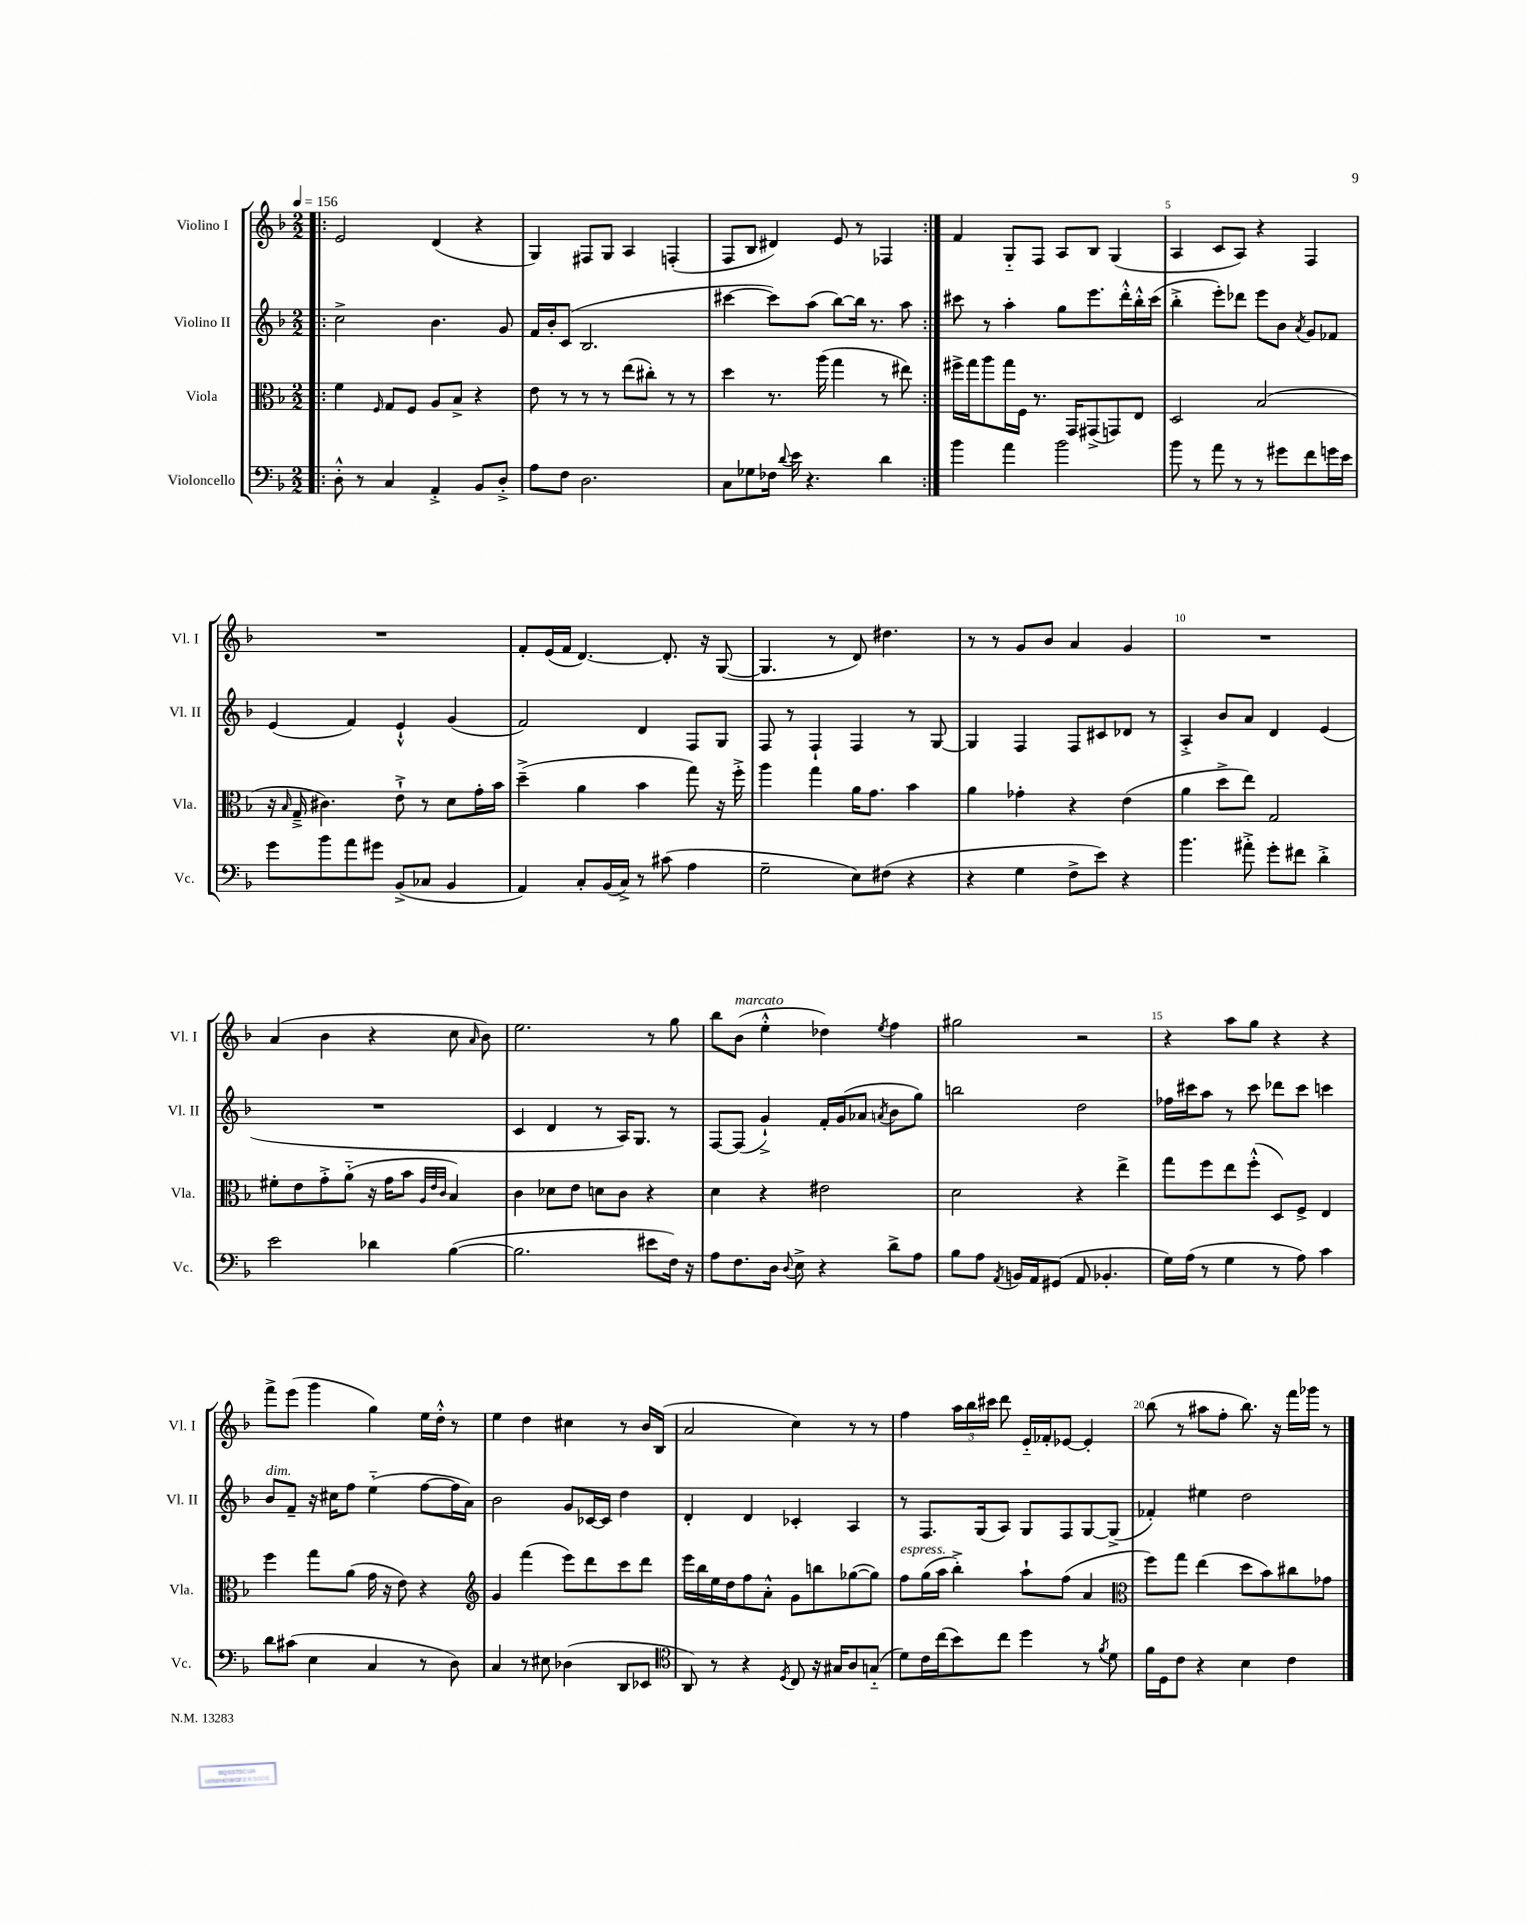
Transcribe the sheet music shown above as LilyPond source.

<<
\new StaffGroup <<
\new Staff = "s0" \with { instrumentName = "Violino I" shortInstrumentName = "Vl. I" } {
    \clef treble \key f \major \numericTimeSignature \time 2/2 \tempo 4 = 156
    \autoBeamOff \repeat volta 2 { \bar ".|:" e'2 d'4( r4 |
    g4) fis8[ g8] a4 f4-.( |
    f8[ bes8] dis'4) e'8 r8 fes4 | }
    f'4 g8[-_ f8] a8[ bes8] g4( |
    a4 c'8[ a8]) r4 f4 |
    R1 |
    f'8[-. e'16( f'16] d'4.~) d'8.-. r16 g8~( |
    g4. r8 d'8) dis''4. |
    r8 r8 g'8[ bes'8] a'4 g'4 |
    R1 |
    a'4( bes'4 r4 c''8 \grace { a'16 } bes'8) |
    e''2. r8 g''8 |
    bes''8[ bes'8]^\markup { \italic "marcato" }( e''4-.-^ des''4) \acciaccatura { e''8 } f''4 |
    gis''2 r2 |
    r4 a''8[ g''8] r4 r4 |
    f'''8[-> e'''8]( g'''4 g''4) e''16[ d''16]-.-^ r8 |
    e''4 d''4 cis''4 r8 bes'16[ bes16]( |
    a'2 c''4) r8 r8 |
    f''4 \tuplet 3/2 { a''16[ bes''16 cis'''16] } d'''8 e'16[-_ fes'16-. ees'8]~ ees'4-. |
    bes''8( r8 ais''8[ f''8]-. bes''8.) r16 f'''16[ ges'''16] r8 \bar "|." |
}
\new Staff = "s1" \with { instrumentName = "Violino II" shortInstrumentName = "Vl. II" } {
    \clef treble \key f \major \numericTimeSignature \time 2/2
    \autoBeamOff \repeat volta 2 { \bar ".|:" c''2-> bes'4. g'8 |
    f'16[ bes'16-. c'8]( bes2. |
    cis'''4~ cis'''8[) a''8]( bes''8[~) bes''16] r8. a''8 | }
    cis'''8 r8 a''4-. g''8[ e'''8. d'''16-.-^ bes''16-.-^ cis'''16]( |
    bes''4-.-> e'''8[-.) des'''8] e'''8[ bes'8] \acciaccatura { a'8 } g'8[ fes'8] |
    e'4( f'4) e'4-!-^ g'4( |
    f'2) d'4 f8[ g8] |
    f8 r8 f4-! f4 r8 g8~ |
    g4 f4 f8[ cis'8 des'8] r8 |
    a4-.-> bes'8[ a'8] d'4 e'4( |
    R1 |
    c'4 d'4 r8 a16[) g8.] r8 |
    f8[~ f8]( g'4-!->) f'16[-. g'16( aes'8] \acciaccatura { a'8 } bes'8[ g''8]) |
    b''2 d''2 |
    fes''16[ cis'''16 a''8] r8 cis'''8 des'''8[ cis'''8] c'''4 |
    bes'8[^\markup { \italic "dim." } f'8]-- r16 cis''16[ f''8] e''4-_( f''8[~ f''16 a'16]) |
    bes'2 g'8[ ces'16~ ces'16] d''4 |
    d'4-. d'4 ces'4-. a4 |
    r8 f8.[ g16( a8]) g8[ f8 g8~ g8]->( |
    fes'4-.) eis''4 d''2 \bar "|." |
}
\new Staff = "s2" \with { instrumentName = "Viola" shortInstrumentName = "Vla." } {
    \clef alto \key f \major \numericTimeSignature \time 2/2
    \autoBeamOff \repeat volta 2 { \bar ".|:" f'4 \grace { f16 } g8[ f8] a8[ bes8]-> r4 |
    e'8 r8 r8 r8 e''8[( cis''8]-.) r8 r8 |
    d''4 r8. a''16( g''4 r8 eis''8) | }
    fis''16[-> g''16 a''8 g''16 f16] r8. g,16[ gis,8->( g,8) e8] |
    d2 bes2( |
    r16 \grace { bes16 } g16---> cis'4.) e'8-!-> r8 d'8[ g'16-. bes'16] |
    d''4--->( a'4 bes'4 g''8) r16 f''16-.-> |
    a''4 g''4 a'16[ g'8.] bes'4 |
    a'4 ges'4-. r4 e'4( |
    a'4 d''8[-> e''8]) g2 |
    fis'8[-. e'8 g'8-.-> a'8]-_( r16 g'16[ bes'8] \grace { a32[ e'32 c'32] } bes4) |
    c'4 des'8[ e'8] d'8[ c'8] r4 |
    d'4 r4 eis'2 |
    d'2 r4 e''4-> |
    g''8[ f''8 e''8 f''8]-.-^( d8[) f8]-> e4 |
    f''4 g''8[ a'8]( g'16 r16 e'8) r4 |
    \clef treble g'4 f'''4( e'''8[) d'''8 c'''8 d'''8] |
    e'''16[ bes''16 e''16 d''16 f''8 a'8]-.-^ g'8[ b''8 ges''8~( ges''8]) |
    f''8[^\markup { \italic "espress." } g''16( a''16] bes''4-.->) a''8[-! f''8]( a'4 |
    \clef alto f''8[) g''8] e''4( d''8[ bes'8) cis''8 ges'8] \bar "|." |
}
\new Staff = "s3" \with { instrumentName = "Violoncello" shortInstrumentName = "Vc." } {
    \clef bass \key f \major \numericTimeSignature \time 2/2
    \autoBeamOff \repeat volta 2 { \bar ".|:" d8-.-^ r8 c4 a,4-.-> bes,8[ d8]-.-> |
    a8[ f8] d2. |
    c8[ ges8 fes16] \appoggiatura { d'8 } e'16 r4. d'4 | }
    bes'4 a'4 bes'2 |
    bes'8 r8 a'8 r8 r8 gis'8[ f'8 g'16 e'16] |
    g'8[ bes'8 a'8 gis'8] bes,8[->( ces8] bes,4 |
    a,4) c8[-. bes,16( c16]->) r8 cis'8( a4 |
    g2-- e8[) fis8]( r4 |
    r4 g4 f8[-> e'8]) r4 |
    bes'4. ais'8-.-> g'8[-. fis'8] d'4-.-> |
    e'2 des'4 bes4~( |
    bes2. eis'8[ f16]) r16 |
    a8[ f8. d16] \appoggiatura { d8 } e8-> r4 d'8[-> a8] |
    bes8[ a8] \acciaccatura { a,8 } b,16[ a,16 gis,8]( a,8 bes,4.-. |
    g16[) a16]( r8 g4 r8 a8) c'4 |
    d'8[ cis'8]( e4 c4 r8 d8) |
    c4 r8 eis8 des4( d,8[ ees,8] |
    \clef tenor a,8) r8 r4 \acciaccatura { d8 } c8 r16 gis16[ a8 g8]-_( |
    d'8[) c'16 c''16( bes'8) c''8] d''4 r8 \acciaccatura { f'8 } d'8 |
    f'16[ d16 c'8] r4 bes4 c'4 \bar "|." |
}
>>
>>
\layout { \context { \Score \override BarNumber.break-visibility = ##(#f #t #t) barNumberVisibility = #(every-nth-bar-number-visible 5) } }
